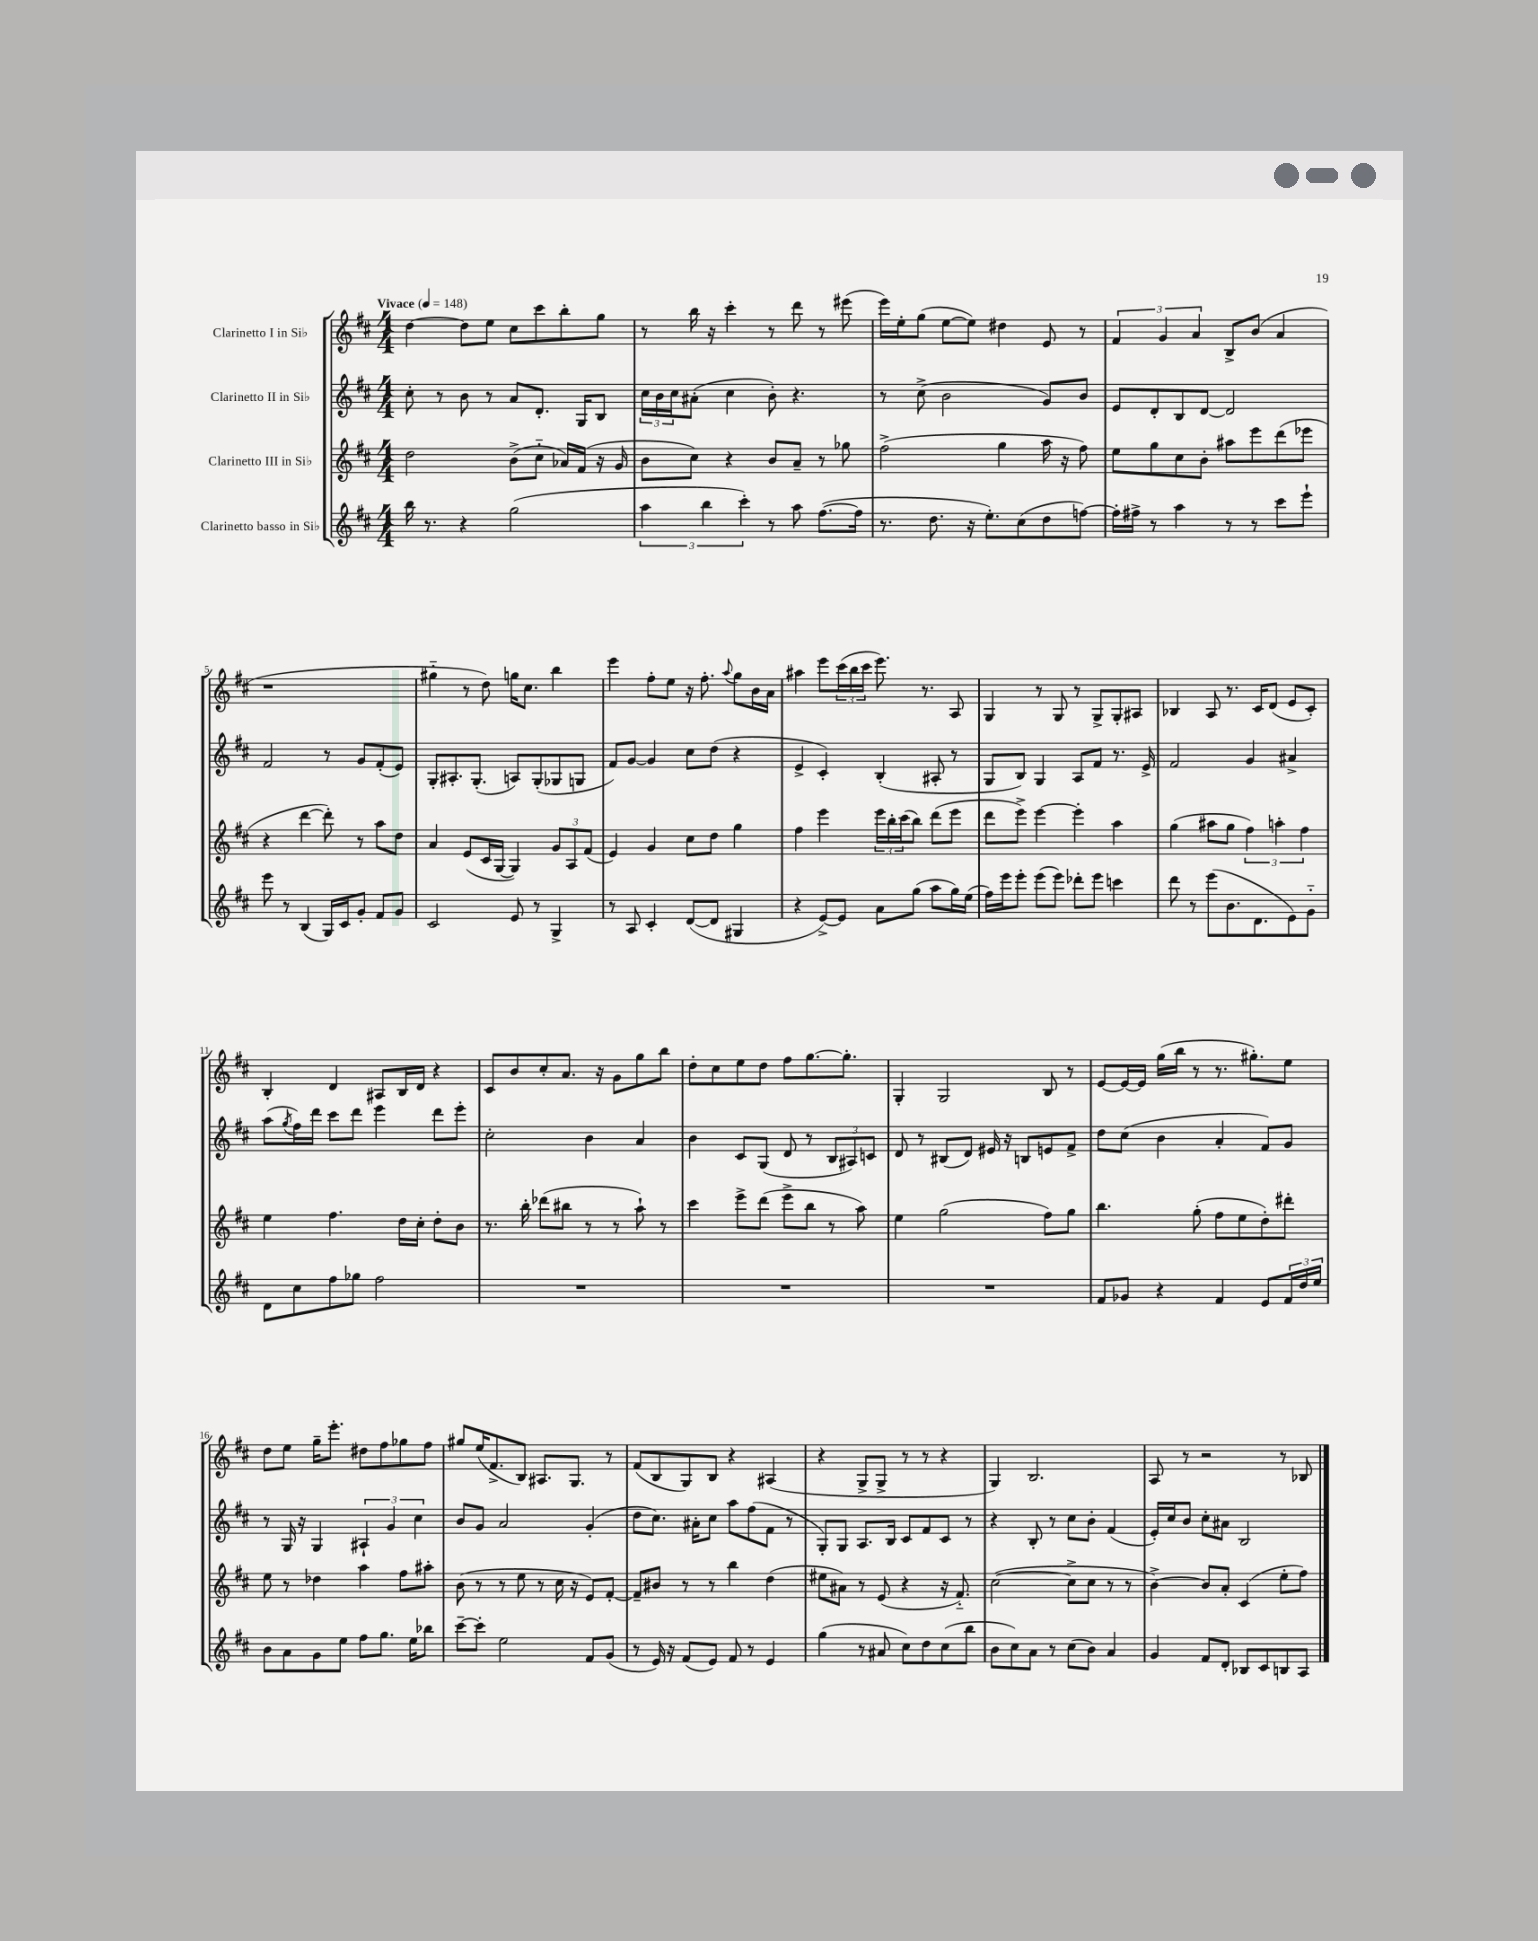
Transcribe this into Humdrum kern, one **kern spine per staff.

**kern	**kern	**kern	**kern
*staff4	*staff3	*staff2	*staff1
*clefG2	*clefG2	*clefG2	*clefG2
*k[f#c#]	*k[f#c#]	*k[f#c#]	*k[f#c#]
*M4/4	*M4/4	*M4/4	*M4/4
*MM148	*MM148	*MM148	*MM148
16bb\	2dd\	8cc#'\	[4dd\
8.r	.	.	.
.	.	8r	.
4r	.	8b\	8dd\]L
.	.	8r	8ee\J
(2gg\	(8b^\L	8a/L	8cc#\L
.	8cc#'~\J	8.d'/J	8ccc#\
.	16a-/LL)	.	8bb'\
.	(16f#/JJ	16G/LK	.
.	16r	8B/J	8gg\J
.	16g/	.	.
=	=	=	=
6aa\	8b\L	24cc#\LL	8r
.	.	24b\	.
.	.	24cc#\J	.
.	8cc#\J)	(8a#'\J	16bb\
6bb\	.	.	.
.	.	.	16r
.	4r	4cc#\	4ccc#'\
6ccc#'\)	.	.	.
8r	8b/L	8b'\)	8r
8aa\	8a~/J	4.r	8ddd\
([8.ff#\L	8r	.	8r
.	8gg-\	.	(8eee#\
16ff#\]Jk	.	.	.
=	=	=	=
8.r	(2ff#^\	8r	16eee\LL)
.	.	.	16ee'\J
.	.	(8cc#^\	(8gg\J
8.dd\	.	.	.
.	.	2b\	[8ee\L
16r	.	.	8ee\]J)
8.ee'\L)	.	.	.
.	4gg\	.	4dd#\
(8cc#\	.	.	.
8dd\	16aa\	8g/L)	8e/
.	16r	.	.
[8ff\J)	8ff#\)	8b/J	8r
=	=	=	=
16ff'\]LL	8ee\L	8e/L	6f#/
16ff#^\JJ	.	.	.
8r	8gg\	8d'/	.
.	.	.	6g/
4aa\	8cc#\	8B/	.
.	.	.	6a/
.	8b'\J	[8d/J	.
8r	8aa#\L	2d/]	8B^/L
8r	8eee\	.	(8b/J
8ccc#\L	(8ddd\	.	4a/
8eee`\J	8eee-\J	.	.
=	=	=	=
8eee\	4r	2f#/	1r
8r	.	.	.
(4B/	[4ddd\	.	.
16G/LL)	8ddd'\])	8r	.
16c#/J	.	.	.
8g'/J	8r	8g/L	.
8f#/L	8aa\L	(8f#'/	.
8g/J	8dd\J	8e/J)	.
=	=	=	=
2c#/	4a/	8G'/L	4gg#'~\
.	.	8.A#'/	.
.	(8e/L	.	8r
.	.	(8.G'/J	.
.	16c#/L	.	8dd\)
.	[16G/JJ	.	.
8e/	4G/])	8A/L)	16gg\LK
.	.	.	8.cc#\J
8r	.	(8G'/	.
4G^/	12g/L	8G-/	4bb\
.	12A/	.	.
.	.	8G/J	.
.	(12f#/J	.	.
=	=	=	=
8r	4e/)	8f#/L)	4eee\
8A/	.	[8g/J	.
4c#'/	4g/	4g/]	8ff#'\L
.	.	.	8ee\J
([8d/L	8cc#\L	8cc#\L	16r
.	.	.	8.ff#'\
8d/]J	8dd\J	(8dd\J	.
.	.	.	8qqaa/
4G#/	4gg\	4r	8gg\L
.	.	.	16b\L
.	.	.	16a\JJ
=	=	=	=
4r	4ff#\	4e^/	4aa#\
[8e^/L)	4eee\	4c#'/)	8eee\L
8e/]J	.	.	(24ccc#\L
.	.	.	24bb\
.	.	.	24ccc#\JJ
8a\L	24eee\LL	(4B'/	8.eee\)
.	24bb'\	.	.
.	(24ccc#\J	.	.
(8gg\J	8bb\J)	.	.
.	.	.	8.r
8aa\L	(8ddd\L	8A#'/	.
16gg\L)	8eee\J	8r	8A/
(16ee\JJ	.	.	.
=	=	=	=
16ff#\LL)	8ddd\L	8G/L	4G/
16eee\J	.	.	.
8eee'\J	8eee^\J)	8B/J)	.
(8eee\L	[4eee\	4G/	8r
8eee\J)	.	.	8G/
8ddd-'\L	4eee'\]	8A/L	8r
8eee\J	.	8f#/J	8G^/L
4ccc\	4aa\	8.r	8G'/
.	.	.	8A#/J
.	.	16e^/	.
=	=	=	=
8ddd\	(4gg\	2f#/	4B-/
8r	.	.	.
(8eee\L	8aa#\L	.	8A/
8.b\	8gg\J	.	8.r
.	6ff#\)	4g/	.
8.d\	.	.	16c#/LK
.	.	.	(8d/J
.	6aa'\	.	.
8e\)	.	4a#^/	8e/L
.	6ff#\	.	.
8g'~\J	.	.	8c#'/J)
=	=	=	=
8d\L	4ee\	(8aa\L	4B'/
.	.	8qgg/	.
8cc#\	.	16ff#\L)	.
.	.	16ddd\JJ	.
8ff#\	4.ff#\	8ccc#\L	4d/
8gg-\J	.	8ddd\J	.
2ff#\	.	4eee\	8A#/L
.	16dd\LL	.	16B/L
.	16cc#'\JJ	.	16d/JJ
.	8dd'\L	8ddd\L	4r
.	8b\J	8eee'\J	.
=	=	=	=
1r	8.r	2cc#'\	8c#/L
.	.	.	8b/
.	16bb'\	.	.
.	(8ddd-\L	.	8cc#'/
.	8bb#\J	.	8.a/J
.	8r	4b\	.
.	.	.	16r
.	8r	.	8g\L
.	8aa`\)	4a/	8gg\
.	8r	.	8bb\J
=	=	=	=
1r	4ccc#\	4b\	8dd'\L
.	.	.	8cc#\
.	8eee^\L	8c#/L	8ee\
.	(8ddd\J	(8G/J	8dd\J
.	8eee^\L	8d/	8ff#\L
.	8bb\J	8r	[8.gg\
.	8r	12B/L	.
.	.	.	8.gg'\]J
.	.	12A#/)	.
.	8aa\)	.	.
.	.	12c/J	.
=	=	=	=
1r	4ee\	8d/	4G'/
.	.	8r	.
.	(2gg\	(8B#/L	2G/
.	.	8d/J)	.
.	.	16e#/	.
.	.	16r	.
.	.	8B/L	.
.	8ff#\L)	8e/	8B/
.	8gg\J	8f#^/J	8r
=	=	=	=
8f#/L	4.bb\	8dd\L	[8e/L
8g-/J	.	(8cc#\J	16e/_L
.	.	.	16e/]JJ
4r	.	4b\	(16gg\LL
.	.	.	16bb\JJ
.	(8gg'\	.	8r
4f#/	8ff#\L	4a'/	8.r
.	8ee\	.	.
.	.	.	8.gg#'\L)
8e/L	8dd'\)	8f#/L)	.
24f#/L	8ddd#'\J	8g/J	8ee\J
24dd/	.	.	.
24ee/JJ	.	.	.
=	=	=	=
8b\L	8ee\	8r	8dd\L
8a\	8r	16G/	8ee\J
.	.	16r	.
8g\	4dd-\	4G/	16gg~\LK
.	.	.	8.eee'\J
8ee\J	.	.	.
8ff#\L	4aa\	6A#`/	8dd#\L
8.gg\J	.	.	8ff#\
.	.	6g/	.
.	8ff#\L	.	8gg-\
16ee\LK	.	.	.
.	.	6cc#\	.
8bb-\J	8aa#'\J	.	8ff#\J
=	=	=	=
[8ccc#~\L	(8b\	8b/L	8gg#/L
8ccc#'\]J	8r	8g/J	(16ee/K
.	.	.	8.f#^/
2ee\	8r	2a/	.
.	8ee\	.	8B/J)
.	8r	.	8.A#/L
.	16cc#\	.	.
.	16r	.	8.G/J
8f#/L	8e/L)	(4g'/	.
(8g/J	[8f#'/J	.	8r
=	=	=	=
8r	8f#~/]L	8dd\L	(8f#/L
16e/)	8b#/J	8.cc#\J)	8B/
16r	.	.	.
(8f#/L	8r	.	8G/)
.	.	16a#'\LK	.
8e/J)	8r	8cc#\J	8B/J
8f#/	4bb\	8aa\L	4r
8r	.	(8ff#\	.
4e/	(4dd\	8f#\J	(4A#/
.	.	8r	.
=	=	=	=
(4gg\	8ee#\L	8G'/L)	4r
.	8a#\J)	8G/J	.
8r	8r	8.A/L	8G^/L
8a#/	(8e/	.	8G^/J
.	.	16B/Jk	.
8cc#\L)	4r	8c#/L	8r
8dd\	.	8f#/	8r
(8cc#\	16r	8c#/J	4r
.	8.f#'~/)	.	.
8bb\J	.	8r	.
=	=	=	=
8b\L	([2cc#\	4r	4G/)
8cc#\)	.	.	.
8a\J	.	8B'/	2.B/
8r	.	8r	.
(8cc#\L	8cc#^\]L	8cc#\L	.
8b\J)	8cc#\J	8b'\J	.
4a/	8r	(4f#/	.
.	8r	.	.
=	=	=	=
4g/	[4b^\)	16e'/LL)	8A/
.	.	16cc#/J	.
.	.	8b/J	8r
8f#/L	8b/]L	8cc#'\L	2r
8d'/J	8a'/J	8a#\J	.
8B-/L	(4c#/	2B/	.
8c#/	.	.	.
8B/	8ee'\L	.	8r
8A/J	8ff#\J)	.	8B-/
==	==	==	==
*-	*-	*-	*-
